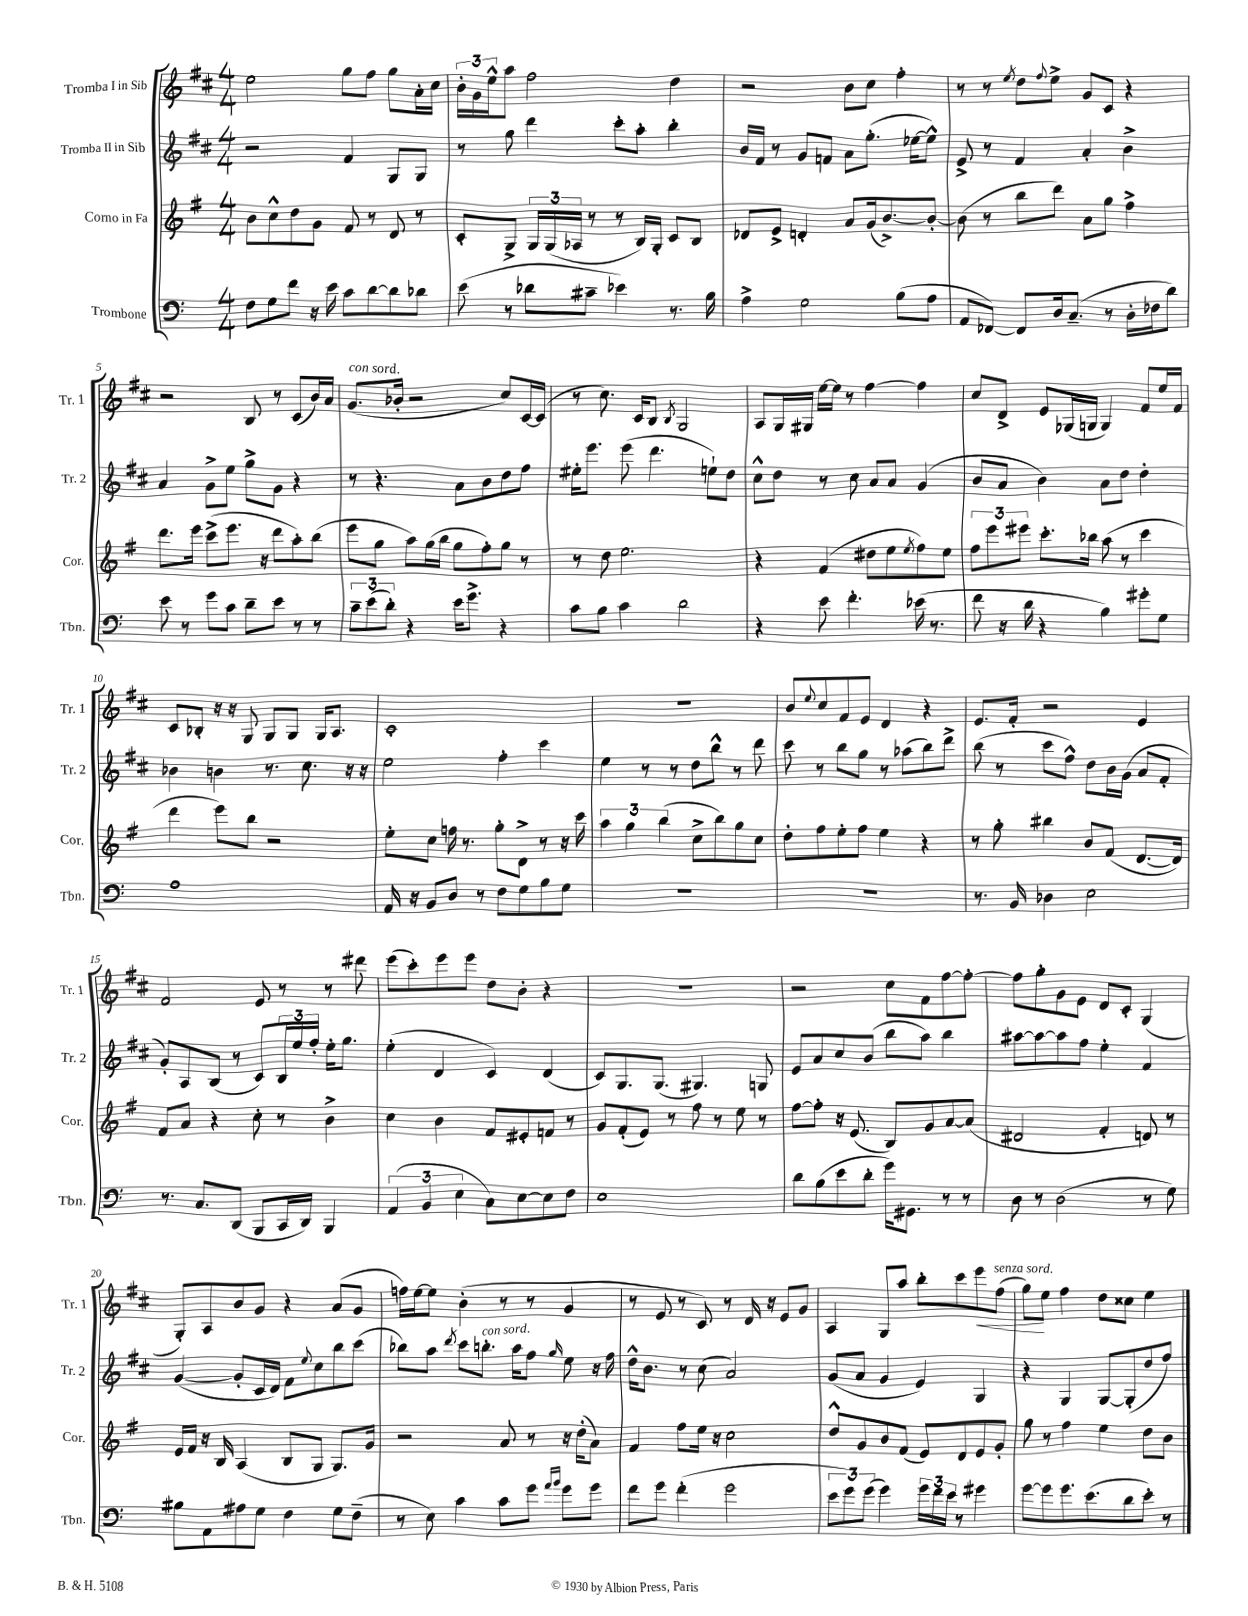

**kern	**kern	**kern	**kern
*staff4	*staff3	*staff2	*staff1
*clefF4	*clefG2	*clefG2	*clefG2
*k[]	*k[f#]	*k[f#c#]	*k[f#c#]
*M4/4	*M4/4	*M4/4	*M4/4
8F\L	8b\L	2r	2ee\
8G\	8cc^^\	.	.
8f\J	8dd\	.	.
16r	8g\J	.	.
16e\	.	.	.
8c\L	8f#/	4f#/	8gg\L
[8d\	8r	.	8ff#\J
8d\]	8d/	8G/L	8gg\L
8d-\J	8r	8G/J	16a'\L
.	.	.	16cc#\JJ
=	=	=	=
(8e\	8c'/L	8r	24b'\LL
.	.	.	24g\
.	.	.	24ee^^\J
8r	8G^/J	8gg\	8aa\J
8d-\L	24G/LL	4ddd\	2ff#\
.	(24G/	.	.
.	24A-/JJ	.	.
8c#~\J	8r	.	.
4e-\)	8r	8ccc#'\L	.
.	16B/LL)	8aa'\J	.
.	16G'/JJ	.	.
8.r	8c/L	4bb'\	4dd\
.	8B/J	.	.
16B\	.	.	.
=	=	=	=
4A^\	8d-/L	16b/LL	2r
.	.	16f#/JJ	.
.	8e^/J	8r	.
2G\	4d'/	8g/L	.
.	.	8f/J	.
.	8a/L	8a\L	8b\L
.	(16g/k	(8.gg'\J	8cc#\J
.	[8.b^/)	.	.
(8B\L	.	.	4ff#'\
.	.	[16ee-\LK	.
8A\J	8b'/_J	8ee-^^\]J)	.
=	=	=	=
8AA/L	(8b\]	8e^/	8r
[8FF-/J)	8r	8r	8r
.	.	.	8qee/
8FF-/]L	8bb\L	4f#/	8dd\L
.	.	.	8qqff#/
16D/k	8ddd\J)	.	8ee^\J
(8.C~/J	.	.	.
.	8a\L	4a'/	8g/L
8r	8gg\J	.	8c#/J
16D'\LL	4ff#^\	4b^\	4r
16F-\J	.	.	.
8d\J)	.	.	.
=	=	=	=
8e\	8.ddd\L	4a/	2r
8r	.	.	.
.	16eee\Jk	.	.
8g\L	(8ccc^\L	8g^\L	.
8c\J	8.eee\J	8ee\J	.
8d~\L	.	8gg^\L	8B/
.	16r	.	.
8e\J	8ddd\L	8g\J	8r
8r	8aa'\)	4r	(8c#/L
8r	(8bb\J	.	16b/L)
.	.	.	16a/JJ
=	=	=	=
12c~\L	8eee\L	8r	(8.g/L
(12e\	.	.	.
.	8gg\J	4.r	.
12d'\J)	.	.	.
.	.	.	16b-'/Jk
4r	8aa\L)	.	2r
.	(16gg\L	.	.
.	16bb\JJ	.	.
16e\LK	8gg\L	8a\L	.
8.g^\J	.	.	.
.	8ff#'\)	8b\	.
4r	8gg\J	8dd\	8cc#/L)
.	8r	8ff#\J	[16c#/L
.	.	.	(16c#/]JJ
=	=	=	=
8c\L	8r	16ee#'\LK	8r
.	.	8.eee\J	.
8B\J	8dd\	.	8.cc#\)
4c\	2.ee\	(8eee\	.
.	.	.	16c#/LK
.	.	4.ddd\	8B/J
.	.	.	8qB/
2d\	.	.	2G/
.	.	8ee`\L)	.
.	.	8dd\J	.
=	=	=	=
4r	4r	8cc#^^\L	8A/L
.	.	8dd\J	16G/L
.	.	.	16G#/JJ
8e\	(4f#/	8r	[16ee\LL
.	.	.	16ee\]JJ
4.f'\	.	8cc#\	8r
.	8dd#\L	8a/L	[4ff#\
.	8ee\	8a/J	.
.	8qee/	.	.
(16e-\	8ff#\)	(4g/	4ff#\]
8.r	.	.	.
.	8ee\J	.	.
=	=	=	=
8f\	12ff#\L	8b/L	8cc#/L
.	12eee\	.	.
16r	.	8a/J	8d^/J
.	12eee#\J	.	.
16d\	.	.	.
4r	8.ccc'\L	4b\)	8e/L
.	.	.	(16G-/L
.	16bb-\Jk	.	16G/JJ
4B\)	(8aa\	8a\L	4G/)
.	8r	8dd\J	.
8g#'\L	4ccc\	4dd'\	8f#/L
8G\J	.	.	16ee/L
.	.	.	16f#/JJ
=	=	=	=
1A	4ddd\	4b-\	8c#/L
.	.	.	8B-'/J
.	8eee\L)	4b\	16r
.	.	.	16r
.	8bb\J	.	8G/
.	2r	8.r	8G/L
.	.	.	8G/J
.	.	8.cc#\	.
.	.	.	16G/LK
.	.	.	8.A/J
.	.	16r	.
.	.	16r	.
=	=	=	=
16AA/	8ee'\L	2ee\	1c#'
16r	.	.	.
8BB/L	8cc\J	.	.
8D/J	16ff\	.	.
.	8.r	.	.
8r	.	.	.
8F\L	8gg'\L	4ff#'\	.
8G\	8d^\J	.	.
8B\	8r	4ccc#\	.
8G\J	16r	.	.
.	16ccc\	.	.
=	=	=	=
1r	6aa\	4ee\	1r
.	6gg\	.	.
.	.	8r	.
.	(6bb\	.	.
.	.	8r	.
.	8cc^\L	8dd\L	.
.	8bb\)	8bb^^\J	.
.	8gg\	8r	.
.	8cc\J	8ddd\	.
=	=	=	=
1r	8dd'\L	8ccc#\	8b/L
.	.	.	8qqee/
.	8ff#\	8r	8cc#/
.	8ee'\	8bb\L	8f#/
.	8ff#\J	8gg\J	8e/J
.	4ee\	8r	4d/
.	.	(8aa-\L	.
.	4r	8bb\)	4r
.	.	8ddd^\J	.
=	=	=	=
8.r	8r	(8bb\	8.e/L
.	8gg'\	8r	.
16BB/	.	.	16f#'/Jk
4D-\	4bb#\	8ccc#\L	2r
.	.	8ff#^^\J)	.
2E\	8b/L	8dd\L	.
.	(8f#/J	16b\L	.
.	.	(16g\JJ	.
.	[8.d/L	8a/L	4e/
.	.	8f#'/J	.
.	16d/]Jk)	.	.
=	=	=	=
8.r	8f#/L	8g'/L)	2f#/
.	8a/J	8A/	.
8.C/L	.	.	.
.	4r	(8B/J	.
(8DD/J	.	8r	.
8BBB/L	8cc'\	8c#/L)	8e/
16CC/L	8r	24B/L	8r
.	.	24ee/	.
16DD/JJ)	.	.	.
.	.	24ff#'/JJ	.
4BBB/	4b^\	16ee'\LK	8r
.	.	8.gg\J	.
.	.	.	8ddd#\
=	=	=	=
(6AA/	4cc\	(4ee'\	(8eee\L
.	.	.	8ccc#'\)
6BB/	.	.	.
.	4b\	4d/	8eee\
6E\	.	.	.
.	.	.	8eee\J
8C\L)	8f#/L	4c#/)	8dd\L
[8E\	8e#'/	.	8b'\J
8E\]	8f/J	(4d/	4r
8F\J	8r	.	.
=	=	=	=
1E	8g/L	8c#/L)	1r
.	(8f#'/	8.G/	.
.	8e/J)	.	.
.	.	(8.G/J	.
.	8r	.	.
.	8ff#\	4.G#/)	.
.	8r	.	.
.	8ee\	.	.
.	8r	8G/	.
=	=	=	=
8d\L	[8ff#\L	8e/L	2r
(8B\	8ff#'\]J	8a/	.
8e\	16r	8cc#/	.
.	(8.e/	.	.
8d'\J	.	(8b/J	.
16g\LK)	8B/L)	8bb\L	8cc#\L
8.GG#\J	.	.	.
.	8g/	8aa\J)	8f#\
8r	[8a/	4bb\	[8ff#\
8r	(8a/]J	.	8ff#'\_J
=	=	=	=
8D\	2d#/	[8aa#\L	8ff#\]L
8r	.	8aa#\_	8gg'\
(2D\	.	8aa#\]	8g\
.	.	8ff#\J	8e\J
.	4f#'/	4ee'\	8d/L
.	.	.	8c#'/J
8r	8d/)	4f#/	(4G/
8G\)	8r	.	.
=	=	=	=
8B#\L	16e/LL	([4g/	8G'/L)
.	16f#/JJ	.	.
8AA\	16r	.	8A/
.	16B/	.	.
8A#\	(4A/	8g'/]L	8b/
8G\J	.	16c#/L	8g/J
.	.	16d/JJ)	.
4F\	8B/L	8f#\L	4r
.	.	8qqee/	.
.	8G/J	8cc#\	.
8G\L	8.G/L)	8bb\	(8a/L
(8F~\J	.	(8ccc#\J	8g/J
.	16g/Jk	.	.
=	=	=	=
8r	2r	8bb-\L)	16ff\LL)
.	.	.	[16ee\J
8E\)	.	8aa\J	8ee\]J
.	.	8qddd/	.
4c\	.	8ccc#\L	(4b'\
.	.	8.bb'\J	.
8c\L	8a/	.	8r
.	.	16aa\LK	.
8g\J	8r	8ff#\J	8r
16qqa/LL	.	.	.
16qqb/JJ	.	16qqgg/	.
8g\L	16r	8ee\	4g/
.	(16dd'\LK	.	.
8g\J	8a\J)	16r	.
.	.	16ff#\	.
=	=	=	=
8f\L	4f#/	16dd^^\LK	8r
.	.	8.b\J	.
8g\J	.	.	8e/
(4f'\	8ff#\L	8r	8r
.	16ee\Jk	(8cc#\	8c#/)
.	16r	.	.
2g\	2cc\	2a/)	8r
.	.	.	16d/
.	.	.	16r
.	.	.	8e/L
.	.	.	8g/J
=	=	=	=
12e\L	8dd^^/L	(8g/L	4A/
12g\)	.	.	.
.	8g/	8a/J	.
(12g\J	.	.	.
4g\)	8b/	4g/	8G/L
.	(8f#/J	.	8aa/J
24g\LL	8e/L)	4e/)	8bb'\L
24f\	.	.	.
24e\JJ	.	.	.
8r	8d/	.	8ccc#\
4g#\	8e/	4G/	8eee\
.	8g'/J	.	(8ff#\J
=	=	=	=
[8g\L	8gg\	4r	8gg\L)
8g\]	8r	.	8ee\J
8.g\	4ff#\	4G/	4ff#\
(8.e\	.	.	.
.	4ee\	[8G/L	8dd\L
8d\	.	(8G'/]	8cc##\J
8e'\J)	8dd\L	8dd/	4ee\
8r	8b\J	8ff#/J)	.
==	==	==	==
*-	*-	*-	*-
